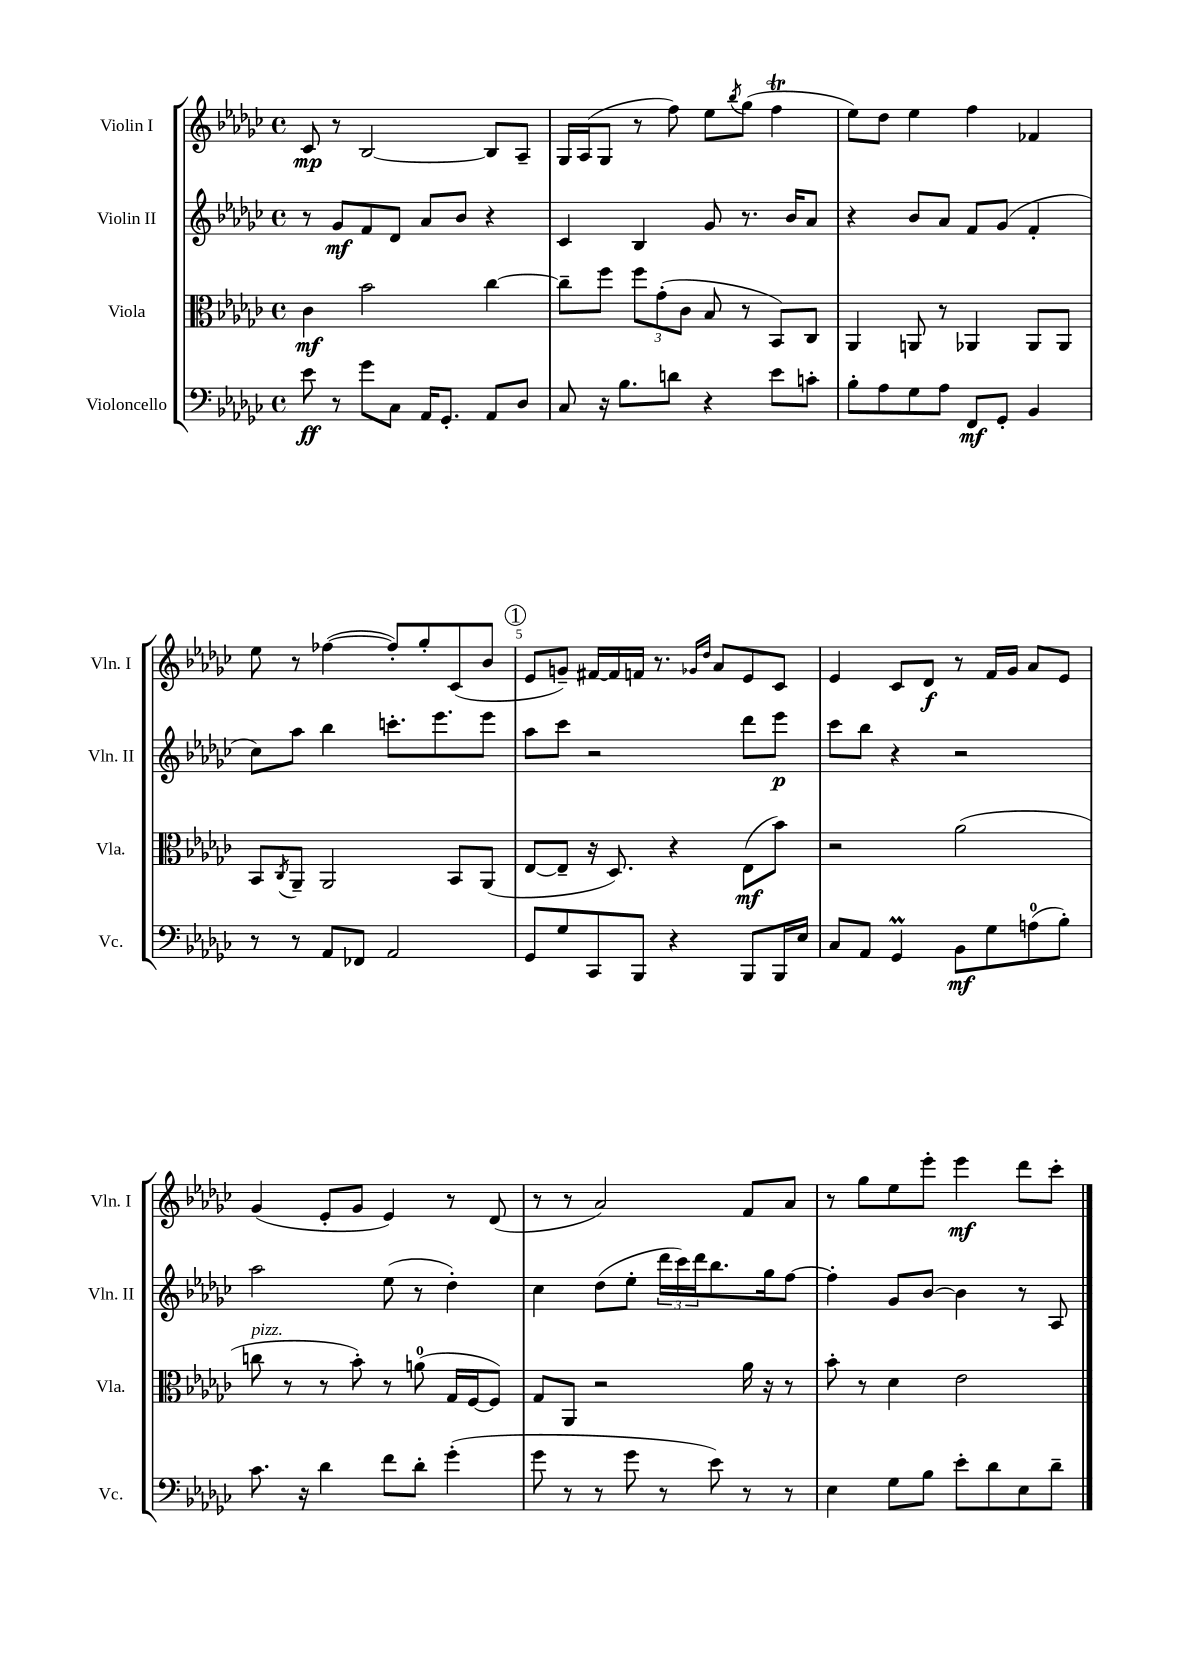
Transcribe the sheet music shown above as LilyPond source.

<<
\new StaffGroup <<
\new Staff = "s0" \with { instrumentName = "Violin I" shortInstrumentName = "Vln. I" } {
    \clef treble \key ges \major \defaultTimeSignature \time 4/4
    ces'8\mp r8 bes2~ bes8 aes8-- |
    ges16 aes16( ges8 r8 f''8) ees''8 \acciaccatura { bes''8 } ges''8( f''4\trill |
    ees''8) des''8 ees''4 f''4 fes'4 |
    ees''8 r8 fes''4~( fes''8-.) ges''8-. ces'8( bes'8 |
    \mark \markup { \circle "1" } ees'8 g'8--) fis'16~ fis'16 f'16 r8. \grace { ges'16 des''16 } aes'8 ees'8 ces'8 |
    ees'4 ces'8 des'8\f r8 f'16 ges'16 aes'8 ees'8 |
    ges'4( ees'8-. ges'8 ees'4) r8 des'8( |
    r8 r8 aes'2) f'8 aes'8 |
    r8 ges''8 ees''8 ees'''8-. ees'''4\mf des'''8 ces'''8-. \bar "|." |
}
\new Staff = "s1" \with { instrumentName = "Violin II" shortInstrumentName = "Vln. II" } {
    \clef treble \key ges \major \defaultTimeSignature \time 4/4
    r8 ges'8\mf f'8 des'8 aes'8 bes'8 r4 |
    ces'4 bes4 ges'8 r8. bes'16 aes'8 |
    r4 bes'8 aes'8 f'8 ges'8( f'4-. |
    ces''8) aes''8 bes''4 c'''8.-. ees'''8. ees'''8 |
    \mark \markup { \circle "1" } aes''8 ces'''8 r2 des'''8 ees'''8\p |
    ces'''8 bes''8 r4 r2 |
    aes''2 ees''8( r8 des''4-.) |
    ces''4 des''8( ees''8-. \tuplet 3/2 { des'''16 ces'''16) des'''16 } bes''8. ges''16 f''8~ |
    f''4-. ges'8 bes'8~ bes'4 r8 aes8 \bar "|." |
}
\new Staff = "s2" \with { instrumentName = "Viola" shortInstrumentName = "Vla." } {
    \clef alto \key ges \major \defaultTimeSignature \time 4/4
    ces'4\mf bes'2 ces''4~ |
    ces''8-- f''8 \tuplet 3/2 { f''8 ges'8-.( ces'8 } bes8 r8 bes,8) ces8 |
    aes,4 a,8 r8 aes,4 aes,8 aes,8 |
    bes,8 \acciaccatura { ces8 } aes,8-- aes,2 bes,8 aes,8( |
    \mark \markup { \circle "1" } ees8~ ees8-- r16 des8.) r4 ees8\mf( bes'8) |
    r2 aes'2( |
    c''8^\markup { \italic "pizz." } r8 r8 bes'8-.) r8 a'8-0( ges16 f16~ f8) |
    ges8 aes,8 r2 aes'16 r16 r8 |
    bes'8-. r8 des'4 ees'2 \bar "|." |
}
\new Staff = "s3" \with { instrumentName = "Violoncello" shortInstrumentName = "Vc." } {
    \clef bass \key ges \major \defaultTimeSignature \time 4/4
    ees'8\ff r8 ges'8 ces8 aes,16 ges,8.-. aes,8 des8 |
    ces8 r16 bes8. d'8 r4 ees'8 c'8-. |
    bes8-. aes8 ges8 aes8 f,8\mf ges,8-. bes,4 |
    r8 r8 aes,8 fes,8 aes,2 |
    \mark \markup { \circle "1" } ges,8 ges8 ces,8 bes,,8 r4 bes,,8 bes,,16 ees16 |
    ces8 aes,8 ges,4\prall bes,8\mf ges8 a8-0( bes8-.) |
    ces'8. r16 des'4 f'8 des'8-. ges'4-.( |
    ges'8 r8 r8 ges'8 r8 ees'8) r8 r8 |
    ees4 ges8 bes8 ees'8-. des'8 ees8 des'8-- \bar "|." |
}
>>
>>
\layout { \context { \Score \override BarNumber.break-visibility = ##(#f #t #t) barNumberVisibility = #(every-nth-bar-number-visible 5) } }
